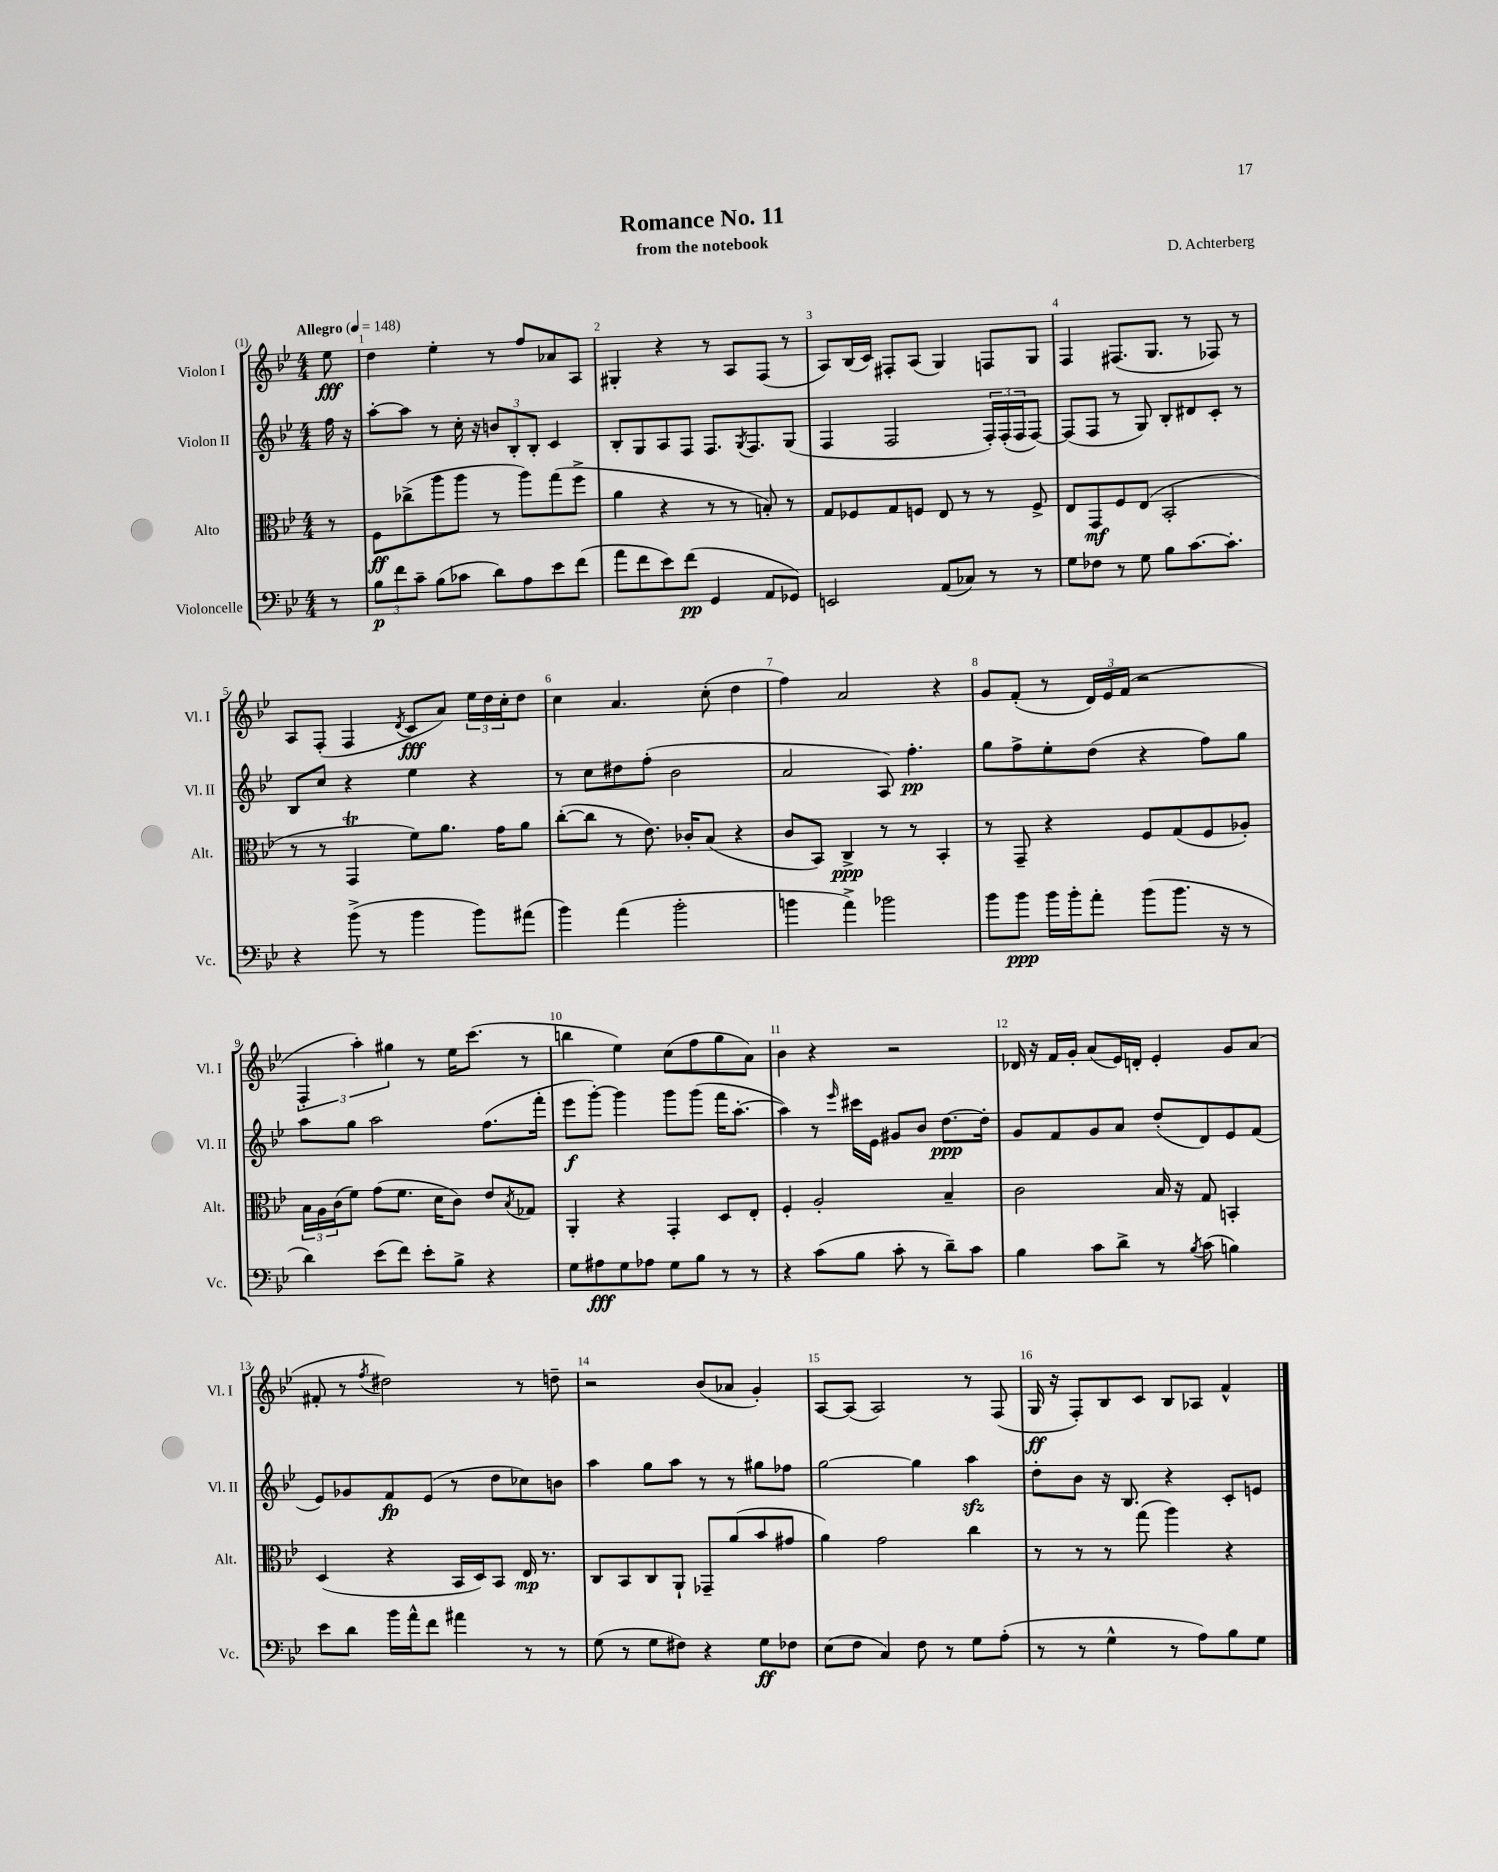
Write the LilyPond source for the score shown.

\header { title = "Romance No. 11" composer = "D. Achterberg" subtitle = "from the notebook" }
<<
\new StaffGroup <<
\new Staff = "s0" \with { instrumentName = "Violon I" shortInstrumentName = "Vl. I" } {
    \clef treble \key bes \major \numericTimeSignature \time 4/4 \partial 8 \tempo "Allegro" 4 = 148
    ees''8\fff |
    d''4 ees''4-. r8 f''8 aes'8 a8 |
    gis4-. r4 r8 a8 f8( r8 |
    a8) bes16( c'16) fis8-. a8( g4) f8 g8 |
    f4 fis8.( g8. r8 fes8) r8 |
    a8 f8-.( f4 \acciaccatura { d'8 } c'8\fff a'8) \tuplet 3/2 { ees''16 d''16 c''16-. } d''8 |
    c''4 a'4. c''8-.( d''4 |
    f''4) a'2 r4 |
    g'8 f'8-.( r8 \tuplet 3/2 { d'16) ees'16 f'16( } r2 |
    \tuplet 3/2 { f4-. a''4-.) gis''4 } r8 ees''16 c'''8.( r8 |
    b''4 ees''4) c''8( f''8 g''8 a'8) |
    bes'4 r4 r2 |
    des'16 r16 f'16 g'16-. a'8( ees'16) d'16-. ees'4-. g'8 a'8( |
    fis'8-. r8 \acciaccatura { f''8 } dis''2) r8 d''8-- |
    r2 bes'8( aes'8 g'4-.) |
    a8~ a8( a2) r8 f8( |
    g16\ff r16 f8-.) bes8 c'8 bes8 aes8 f'4-^ \bar "|." |
}
\new Staff = "s1" \with { instrumentName = "Violon II" shortInstrumentName = "Vl. II" } {
    \clef treble \key bes \major \numericTimeSignature \time 4/4 \partial 8
    f''16 r16 |
    a''8~-. a''8 r8 c''16-. r16 \tuplet 3/2 { b'8 bes8-. bes8-. } c'4 |
    bes8-. g8 a8 f8 f8. \acciaccatura { g8 } f8. g8( |
    f4 f2 \tuplet 3/2 { f16-.) f16-.( f16 } f8~) |
    f8( f8 r8 g8) bes8-. dis'8 c'8-. r8 |
    bes8 c''8 r4 ees''4 r4 |
    r8 c''8 dis''8 f''8-.( bes'2 |
    a'2 a8) f''4.-.\pp |
    g''8 f''8-> ees''8-. d''8( r4 f''8) g''8 |
    a''8 g''8 a''2 f''8.( f'''16-. |
    ees'''8\f g'''8~-.) g'''4 g'''8 g'''8( f'''16 a''8.~-. |
    a''4) r8 \grace { ees'''16 } cis'''16 ees'16 gis'8 bes'8 d''8.~\ppp d''16-. |
    g'8 f'8 g'8 a'8 d''8-.( d'8) ees'8 f'8( |
    ees'8) ges'8 f'8\fp ees'8( r8 d''8 ces''8) b'8 |
    a''4 g''8 a''8 r8 r8 gis''8 fes''8 |
    g''2~ g''4 a''4\sfz |
    d''8-. bes'8 r16 bes8. r4 c'8-. e'8 \bar "|." |
}
\new Staff = "s2" \with { instrumentName = "Alto" shortInstrumentName = "Alt." } {
    \clef alto \key bes \major \numericTimeSignature \time 4/4 \partial 8
    r8 |
    f8\ff ces''8->( a''8 a''8 r8 a''8) g''8( f''8-> |
    a'4 r4 r8 r8 b8-.) r8 |
    g8 fes8 g8 f8 ees8 r8 r8 f8-> |
    ees8 g,8\mf f8 ees8( bes,2-. |
    r8 r8 g,4\trill f'8) a'8. g'16 a'8 |
    c''8~-.( c''8 r8 ees'8.) ces'16-. bes8( r4 |
    c'8 bes,8) c4->\ppp r8 r8 bes,4-. |
    r8 g,8-- r4 f8 g8( f8 aes8-.) |
    \tuplet 3/2 { bes16 a16 c'16( } f'8) g'8( f'8. d'16 c'8) ees'8 \acciaccatura { bes8 } ges8 |
    a,4-. r4 g,4-. d8 ees8-. |
    f4-. a2-. bes4-- |
    c'2 bes16 r16 g8 b,4-. |
    d4( r4 bes,16 d16) bes,8 ees16\mp r8. |
    c8 bes,8 c8 a,8-! ges,8-- a'8( bes'8 gis'8 |
    a'4) g'2 c''4 |
    r8 r8 r8 g''8( a''4) r4 \bar "|." |
}
\new Staff = "s3" \with { instrumentName = "Violoncelle" shortInstrumentName = "Vc." } {
    \clef bass \key bes \major \numericTimeSignature \time 4/4 \partial 8
    r8 |
    \tuplet 3/2 { bes8\p f'8 c'8-- } bes8( ces'8 d'8) a8 ees'8 f'8( |
    a'8 f'8 ees'8) f'8\pp( g,4 a,8 ges,8) |
    e,2 a,8( ces8) r8 r8 |
    g8 fes8 r8 g8 bes8 c'8.~ c'8.-. |
    r4 bes'8->( r8 bes'4 bes'8) ais'8( |
    bes'4) a'4( bes'2-. |
    b'4 a'4->) bes'2 |
    bes'8 bes'8\ppp bes'16 bes'16-. a'8-. bes'8( bes'8. r16 r8 |
    d'4) ees'8( f'8) ees'8-. bes8-> r4 |
    g8 ais8\fff g8 aes8 g8 bes8 r8 r8 |
    r4 c'8( bes8 c'8-. r8 d'8--) c'8 |
    bes4 c'8 d'8-> r8 \acciaccatura { bes8 } c'8( b4) |
    ees'8 d'8 bes'16 a'16-^ f'8 ais'4 r8 r8 |
    g8( r8 g8 fis8) r4 g8\ff fes8 |
    ees8( f8 c4) f8 r8 g8 a8-.( |
    r8 r8 g4-^ r8 a8) bes8 g8 \bar "|." |
}
>>
>>
\layout { \context { \Score \override BarNumber.break-visibility = ##(#f #t #t) barNumberVisibility = #all-bar-numbers-visible } }
